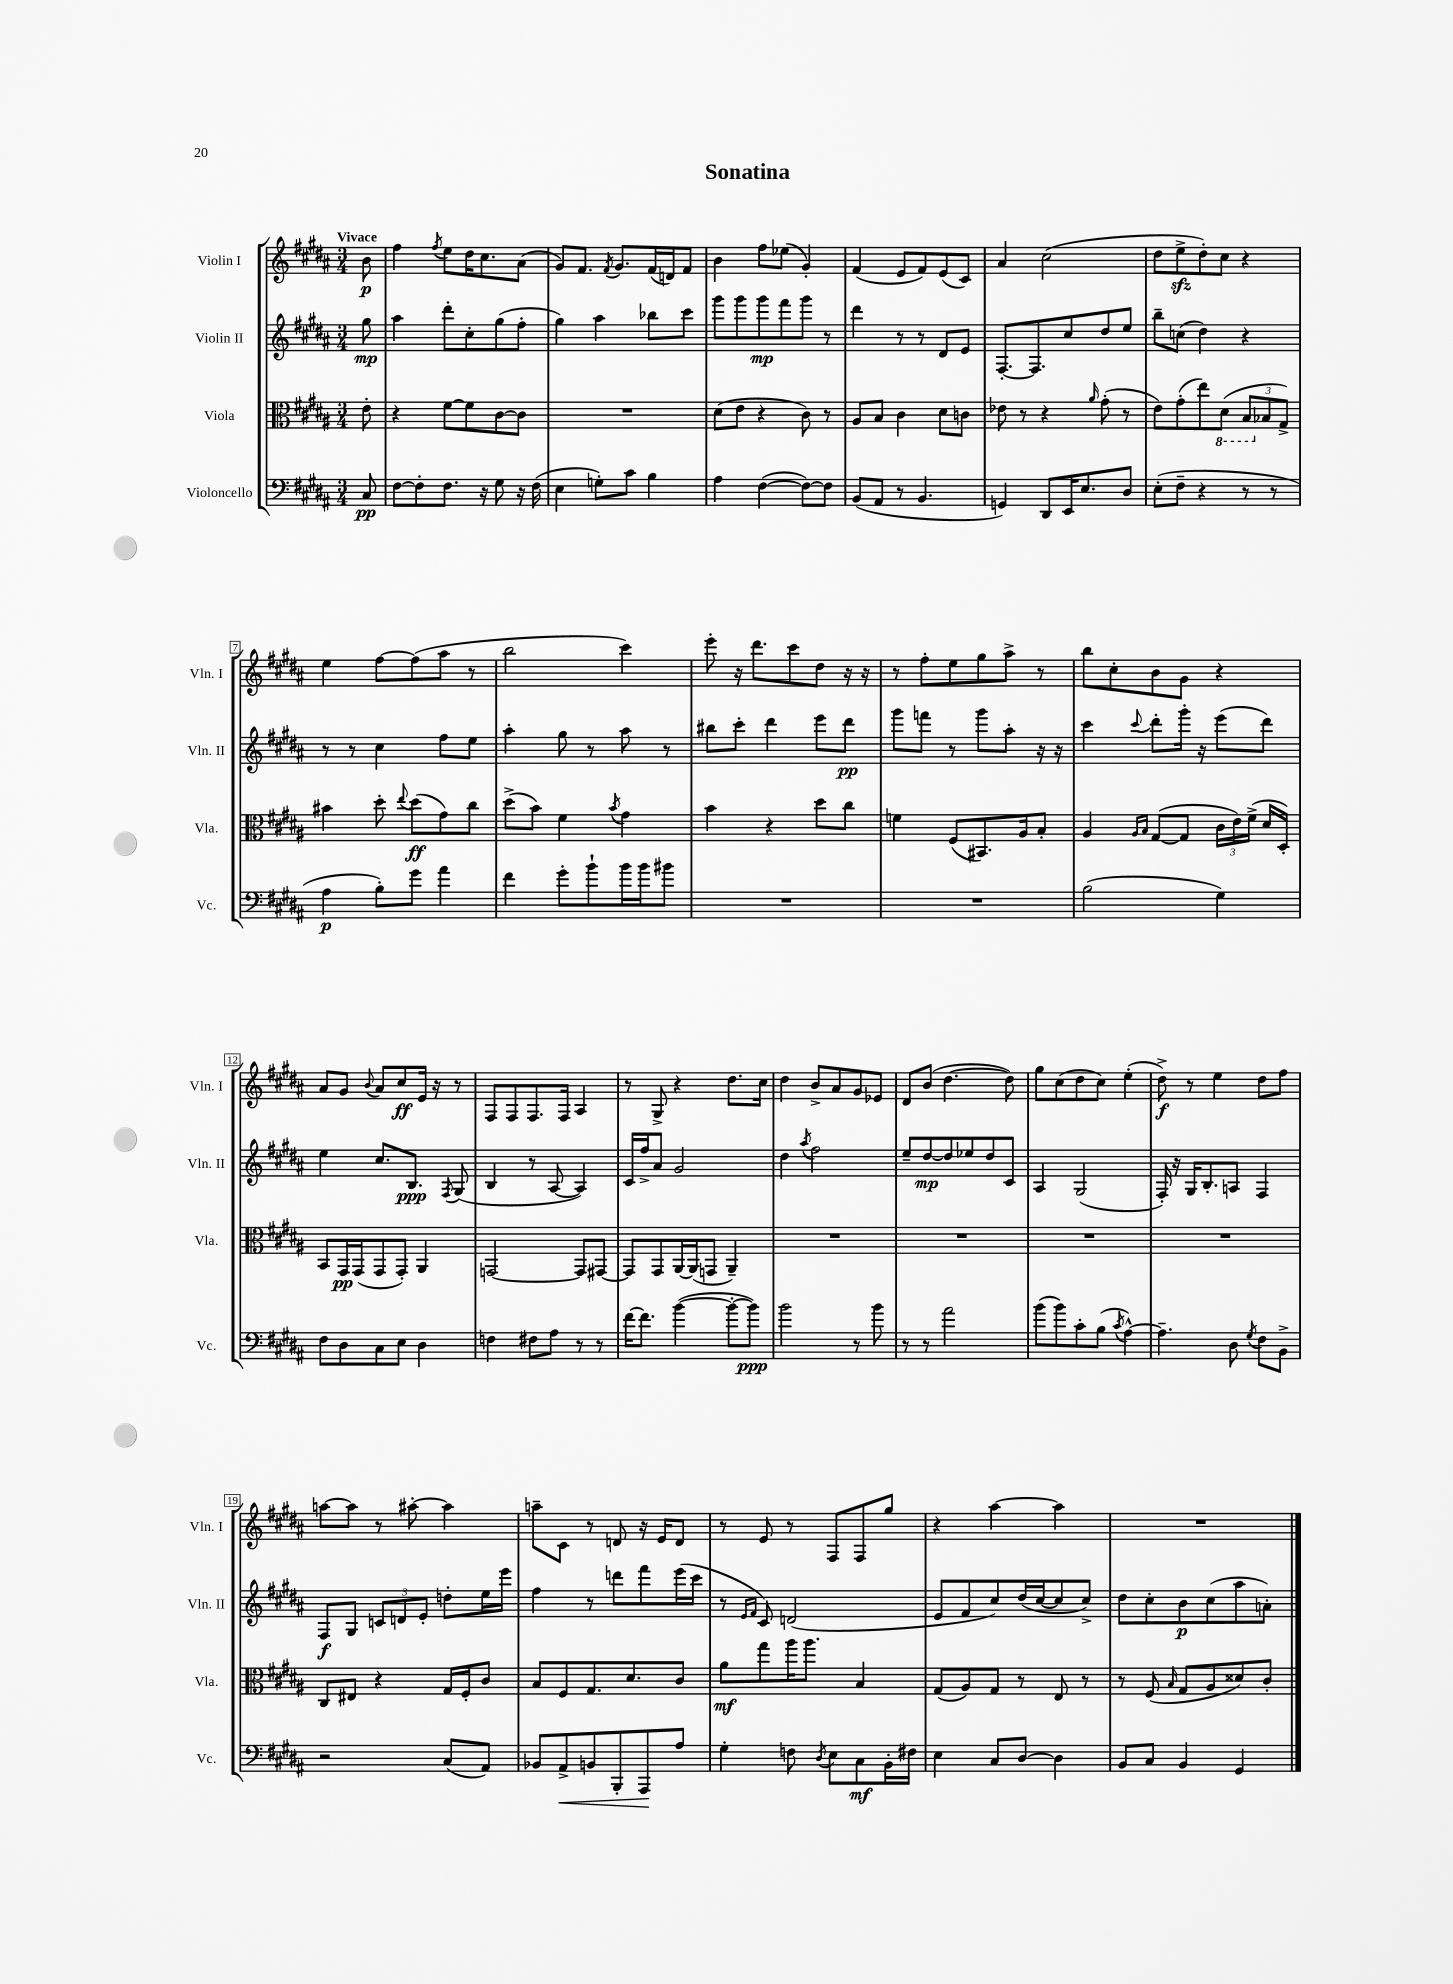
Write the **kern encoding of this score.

**kern	**dynam	**kern	**dynam	**kern	**dynam	**kern	**dynam
*part4	*part4	*part3	*part3	*part2	*part2	*part1	*part1
*staff4	*staff4	*staff3	*staff3	*staff2	*staff2	*staff1	*staff1
*I"Violoncello	*	*I"Viola	*	*I"Violin II	*	*I"Violin I	*
*I'Vc.	*	*I'Vla.	*	*I'Vln. II	*	*I'Vln. I	*
*clefF4	*	*clefC3	*	*clefG2	*	*clefG2	*
*k[f#c#g#d#a#]	*	*k[f#c#g#d#a#]	*	*k[f#c#g#d#a#]	*	*k[f#c#g#d#a#]	*
*M3/4	*	*M3/4	*	*M3/4	*	*M3/4	*
=	=	=	=	=	=	=	=
!	!	!	!	!	!	!LO:TX:a:B:t=Vivace	!
8C#/	pp	8e'\	.	8gg#\	mp	8b\	p
=1	=1	=1	=1	=1	=1	=1	=1
[8F#\L	.	4r	.	4aa#\	.	4ff#\	.
8F#'\]	.	.	.	.	.	.	.
.	.	.	.	.	.	8qff#/	.
8.F#\J	.	[8f#\L	.	8ddd#'\L	.	8ee\L	.
.	.	8f#\]	.	8cc#'\	.	16dd#\K	.
16r	.	.	.	.	.	8.cc#\	.
8G#\	.	[8c#\	.	(8gg#\	.	.	.
16r	.	8c#\J]	.	8ff#'\J	.	(8a#\J	.
(16F#\	.	.	.	.	.	.	.
=2	=2	=2	=2	=2	=2	=2	=2
4E\	.	2.r	.	4gg#\)	.	8g#/L)	.
.	.	.	.	.	.	8.f#/J	.
8Gn'\L)	.	.	.	4aa#\	.	.	.
.	.	.	.	.	.	8qf#/	.
.	.	.	.	.	.	8.g#/L	.
8c#\J	.	.	.	.	.	.	.
4B\	.	.	.	8bb-X\L	.	(16f#/L	.
.	.	.	.	.	.	16dn/J)	.
.	.	.	.	8ccc#\J	.	8f#/J	.
=3	=3	=3	=3	=3	=3	=3	=3
4A#\	.	(8d#\L	.	8ggg#\L	.	4b\	.
.	.	8e\J	.	8ggg#\	.	.	.
([4F#\	.	4r	.	8ggg#\	mp	8ff#\L	.
.	.	.	.	8fff#\	.	(8ee-X\J	.
8F#\L_)	.	8c#\)	.	8ggg#\J	.	4g#'/)	.
8F#\J]	.	8r	.	8r	.	.	.
=4	=4	=4	=4	=4	=4	=4	=4
(8BB/L	.	8A#/L	.	4ddd#\	.	(4f#/	.
8AA#/J	.	8B/J	.	.	.	.	.
8r	.	4c#\	.	8r	.	8e/L	.
4.BB/	.	.	.	8r	.	8f#/)	.
.	.	8d#\L	.	8d#/L	.	(8e/	.
.	.	8cn\J	.	8e/J	.	8c#/J)	.
=5	=5	=5	=5	=5	=5	=5	=5
4GGn/)	.	8e-X\	.	[8.F#'/L	.	4a#/	.
.	.	8r	.	.	.	.	.
.	.	.	.	8.F#/]	.	.	.
8DD#/L	.	4r	.	.	.	(2cc#\	.
16EE/K	.	.	.	8cc#/	.	.	.
8.E/	.	.	.	.	.	.	.
.	.	16qqa#/	.	.	.	.	.
.	.	(8g#'\	.	8dd#/	.	.	.
8D#/J	.	8r	.	8ee/J	.	.	.
=6	=6	=6	=6	=6	=6	=6	=6
(8E'\L	.	8e\L)	.	8bb~\L	.	8dd#\L	.
8F#~\J	.	(8g#'\	.	(8ccn\J	.	8eezz^\	.
4r	.	8ee\)	.	4dd#\)	.	8dd#'\)	.
*	*	*8ba	*	*	*	*	*
.	.	(8D#\J	.	.	.	8cc#\J	.
8r	.	12BB/L	.	4r	.	4r	.
*	*	*X8ba	*	*	*	*	*
.	.	12B-X/	.	.	.	.	.
8r	.	.	.	.	.	.	.
.	.	12G#^/J)	.	.	.	.	.
!!LO:LB:g=z
=7	=7	=7	=7	=7	=7	=7	=7
4A#\	p	4b#X\	.	8r	.	4ee\	.
.	.	.	.	8r	.	.	.
8B'\L)	.	8dd#'\	.	4cc#\	.	[8ff#\L	.
.	.	8qqee/	.	.	.	.	.
8g#\J	.	(8dd#\L	ff	.	.	(8ff#\]	.
4a#\	.	8g#\)	.	8ff#\L	.	8aa#\J	.
.	.	8cc#\J	.	8ee\J	.	8r	.
=8	=8	=8	=8	=8	=8	=8	=8
4f#\	.	(8dd#^\L	.	4aa#'\	.	2bb\	.
.	.	8b\J)	.	.	.	.	.
8g#'\L	.	4f#\	.	8gg#\	.	.	.
8b`\	.	.	.	8r	.	.	.
.	.	8qb/	.	.	.	.	.
16b\L	.	4g#\	.	8aa#\	.	4ccc#\)	.
16b\J	.	.	.	.	.	.	.
8b#X\J	.	.	.	8r	.	.	.
=9	=9	=9	=9	=9	=9	=9	=9
2.r	.	4b\	.	8bb#X\L	.	8eee'\	.
.	.	.	.	8ccc#'\J	.	16r	.
.	.	.	.	.	.	8.ddd#\L	.
.	.	4r	.	4ddd#\	.	.	.
.	.	.	.	.	.	8ccc#\	.
.	.	8dd#\L	.	8eee\L	.	8dd#\J	.
.	.	8cc#\J	.	8ddd#\J	pp	16r	.
.	.	.	.	.	.	16r	.
=10	=10	=10	=10	=10	=10	=10	=10
2.r	.	4fn\	.	8ggg#\L	.	8r	.
.	.	.	.	8fffn\J	.	8ff#'\L	.
.	.	(8F#/L	.	8r	.	8ee\	.
.	.	8.BB#X/)	.	8ggg#\L	.	8gg#\	.
.	.	.	.	8aa#'\J	.	8aa#^\J	.
.	.	16A#/k	.	.	.	.	.
.	.	8B'/J	.	16r	.	8r	.
.	.	.	.	16r	.	.	.
=11	=11	=11	=11	=11	=11	=11	=11
(2B\	.	4A#/	.	4ccc#\	.	8bb\L	.
.	.	.	.	.	.	8cc#'\	.
.	.	16qqA#/LL	.	.	.	.	.
.	.	16qqB/JJ	.	8qqccc#/	.	.	.
.	.	([8G#/L	.	8ddd#'\L	.	8b\	.
.	.	8G#/J]	.	16ggg#'\Jk	.	8g#\J	.
.	.	.	.	16r	.	.	.
4G#\)	.	24c#\LL	.	(8eee\L	.	4r	.
.	.	24e\)	.	.	.	.	.
.	.	(24f#^\JJ	.	.	.	.	.
.	.	16d#/LL	.	8ddd#\J)	.	.	.
.	.	16D#'/JJ)	.	.	.	.	.
!!LO:LB:g=z
=12	=12	=12	=12	=12	=12	=12	=12
8F#\L	.	8BB/L	.	4ee\	.	8a#/L	.
8D#\	.	16GG#/L	pp	.	.	8g#/J	.
.	.	(16GG#/J	.	.	.	.	.
.	.	.	.	.	.	8qqb/	.
8C#\	.	8GG#/	.	8.cc#/L	.	8a#/L	.
8E\J	.	8GG#'/J)	.	.	.	8cc#/	ff
.	.	.	.	8.B/J	ppp	.	.
4D#\	.	4AA#/	.	.	.	16e/Jk	.
.	.	.	.	.	.	16r	.
.	.	.	.	8qF#/	.	.	.
.	.	.	.	(8G#/	.	8r	.
=13	=13	=13	=13	=13	=13	=13	=13
4Fn\	.	[2GGn/	.	4B/	.	8F#/L	.
.	.	.	.	.	.	8F#/	.
8F#X\L	.	.	.	8r	.	8.F#/	.
8A#\J	.	.	.	[8A#/	.	.	.
.	.	.	.	.	.	16F#/Jk	.
8r	.	8GG/L]	.	4A#/])	.	4A#/	.
8r	.	[8GG#X/J	.	.	.	.	.
=14	=14	=14	=14	=14	=14	=14	=14
[16f#\KL	.	8GG#/L]	.	16c#/LL	.	8r	.
8.f#\J]	.	.	.	16ff#^/J	.	.	.
.	.	8GG#/	.	8a#/J	.	8G#^/	.
([4b\	.	[16AA#/L	.	2g#/	.	4r	.
.	.	(16AA#/J]	.	.	.	.	.
.	.	8GGn/J	.	.	.	.	.
8b'\L_	.	4AA#~/)	.	.	.	8.dd#\L	.
8b\J])	ppp	.	.	.	.	.	.
.	.	.	.	.	.	16cc#\Jk	.
=15	=15	=15	=15	=15	=15	=15	=15
2b\	.	2.r	.	4dd#\	.	4dd#\	.
.	.	.	.	8qaa#/	.	.	.
.	.	.	.	2ff#\	.	8b^/L	.
.	.	.	.	.	.	8a#/	.
8r	.	.	.	.	.	8g#/	.
8b\	.	.	.	.	.	8e-X/J	.
=16	=16	=16	=16	=16	=16	=16	=16
8r	.	2.r	.	8ee~/L	.	8d#/L	.
8r	.	.	.	[8dd#/	mp	(8b/J	.
2a#\	.	.	.	8dd#/]	.	[4.dd#\	.
.	.	.	.	8ee-X/	.	.	.
.	.	.	.	8dd#/	.	.	.
.	.	.	.	8c#/J	.	8dd#\])	.
=17	=17	=17	=17	=17	=17	=17	=17
(8b\L	.	2.r	.	4A#/	.	8gg#\L	.
8b\)	.	.	.	.	.	(8cc#\	.
8c#'\	.	.	.	(2G#/	.	8dd#\	.
(8B\J	.	.	.	.	.	8cc#\J)	.
8qc#/	.	.	.	.	.	.	.
[4A#^^\)	.	.	.	.	.	(4ee'\	.
=18	=18	=18	=18	=18	=18	=18	=18
4.A#~\]	.	2.r	.	16F#'/)	.	8dd#^\)	f
.	.	.	.	16r	.	.	.
.	.	.	.	16G#/KL	.	8r	.
.	.	.	.	8.B'/	.	.	.
.	.	.	.	.	.	4ee\	.
8D#\	.	.	.	8An/J	.	.	.
8qG#/	.	.	.	.	.	.	.
8F#\L	.	.	.	4F#/	.	8dd#\L	.
8BB^\J	.	.	.	.	.	8ff#\J	.
!!LO:LB:g=z
=19	=19	=19	=19	=19	=19	=19	=19
2r	.	8C#/L	.	8F#/L	f	[8aan\L	.
.	.	8E#X/J	.	8G#/J	.	8aa\J]	.
.	.	4r	.	12cn/L	.	8r	.
.	.	.	.	12dn/	.	.	.
.	.	.	.	.	.	[8aa#X'\	.
.	.	.	.	12e'/J	.	.	.
(8C#/L	.	16G#/LL	.	8ddn'\L	.	4aa#\]	.
.	.	16F#'/J	.	.	.	.	.
8AA#/J)	.	8c#/J	.	16ee\L	.	.	.
.	.	.	.	16eee\JJ	.	.	.
=20	=20	=20	=20	=20	=20	=20	=20
8BB-X/L	.	8B/L	.	4ff#\	.	8aan~\L	.
!	!LO:HP:b	!	!	!	!	!	!
8AA#^/	<	8F#/	.	.	.	8c#\J	.
8BBn/	.	8.G#/	.	8r	.	8r	.
8BBB'/	.	.	.	8dddn\L	.	8dn/	.
.	.	8.d#/	.	.	.	.	.
8AAA#/	.	.	.	8fff#\	.	16r	.
.	.	.	.	.	.	16e/KL	.
8A#/J	[	8c#/J	.	(16eee\L	.	8d/J	.
.	.	.	.	16ccc#\JJ	.	.	.
=21	=21	=21	=21	=21	=21	=21	=21
4G#'\	.	8a#\L	mf	8r	.	8r	.
.	.	.	.	16qqe/LL	.	.	.
.	.	.	.	16qqf#/JJ	.	.	.
.	.	8gg#\	.	8c#/)	.	8e/	.
8Fn\	.	16aa#\K	.	(2dn/	.	8r	.
.	.	8.aa#\J	.	.	.	.	.
8qD#/	.	.	.	.	.	.	.
8E\L	.	.	.	.	.	8F#/L	.
8C#\	mf	4B/	.	.	.	8F#/	.
16BB'\L	.	.	.	.	.	8gg#/J	.
16F#X\JJ	.	.	.	.	.	.	.
=22	=22	=22	=22	=22	=22	=22	=22
4E\	.	(8G#/L	.	8e/L	.	4r	.
.	.	8A#/)	.	8f#/	.	.	.
8C#/L	.	8G#/J	.	8cc#/)	.	[4aa#\	.
[8D#/J	.	8r	.	(16dd#/L	.	.	.
.	.	.	.	[16cc#/J	.	.	.
4D#\]	.	8E/	.	8cc#/]	.	4aa#\]	.
.	.	8r	.	8cc#^/J)	.	.	.
=23	=23	=23	=23	=23	=23	=23	=23
8BB/L	.	8r	.	8dd#\L	.	2.r	.
8C#/J	.	(8F#/	.	8cc#'\	.	.	.
.	.	16qqB/	.	.	.	.	.
4BB/	.	8G#/L	.	8b\	p	.	.
.	.	8A#/	.	(8cc#\	.	.	.
4GG#/	.	8d##X/)	.	8aa#\	.	.	.
.	.	8c#'/J	.	8an'\J)	.	.	.
==	==	==	==	==	==	==	==
*-	*-	*-	*-	*-	*-	*-	*-
